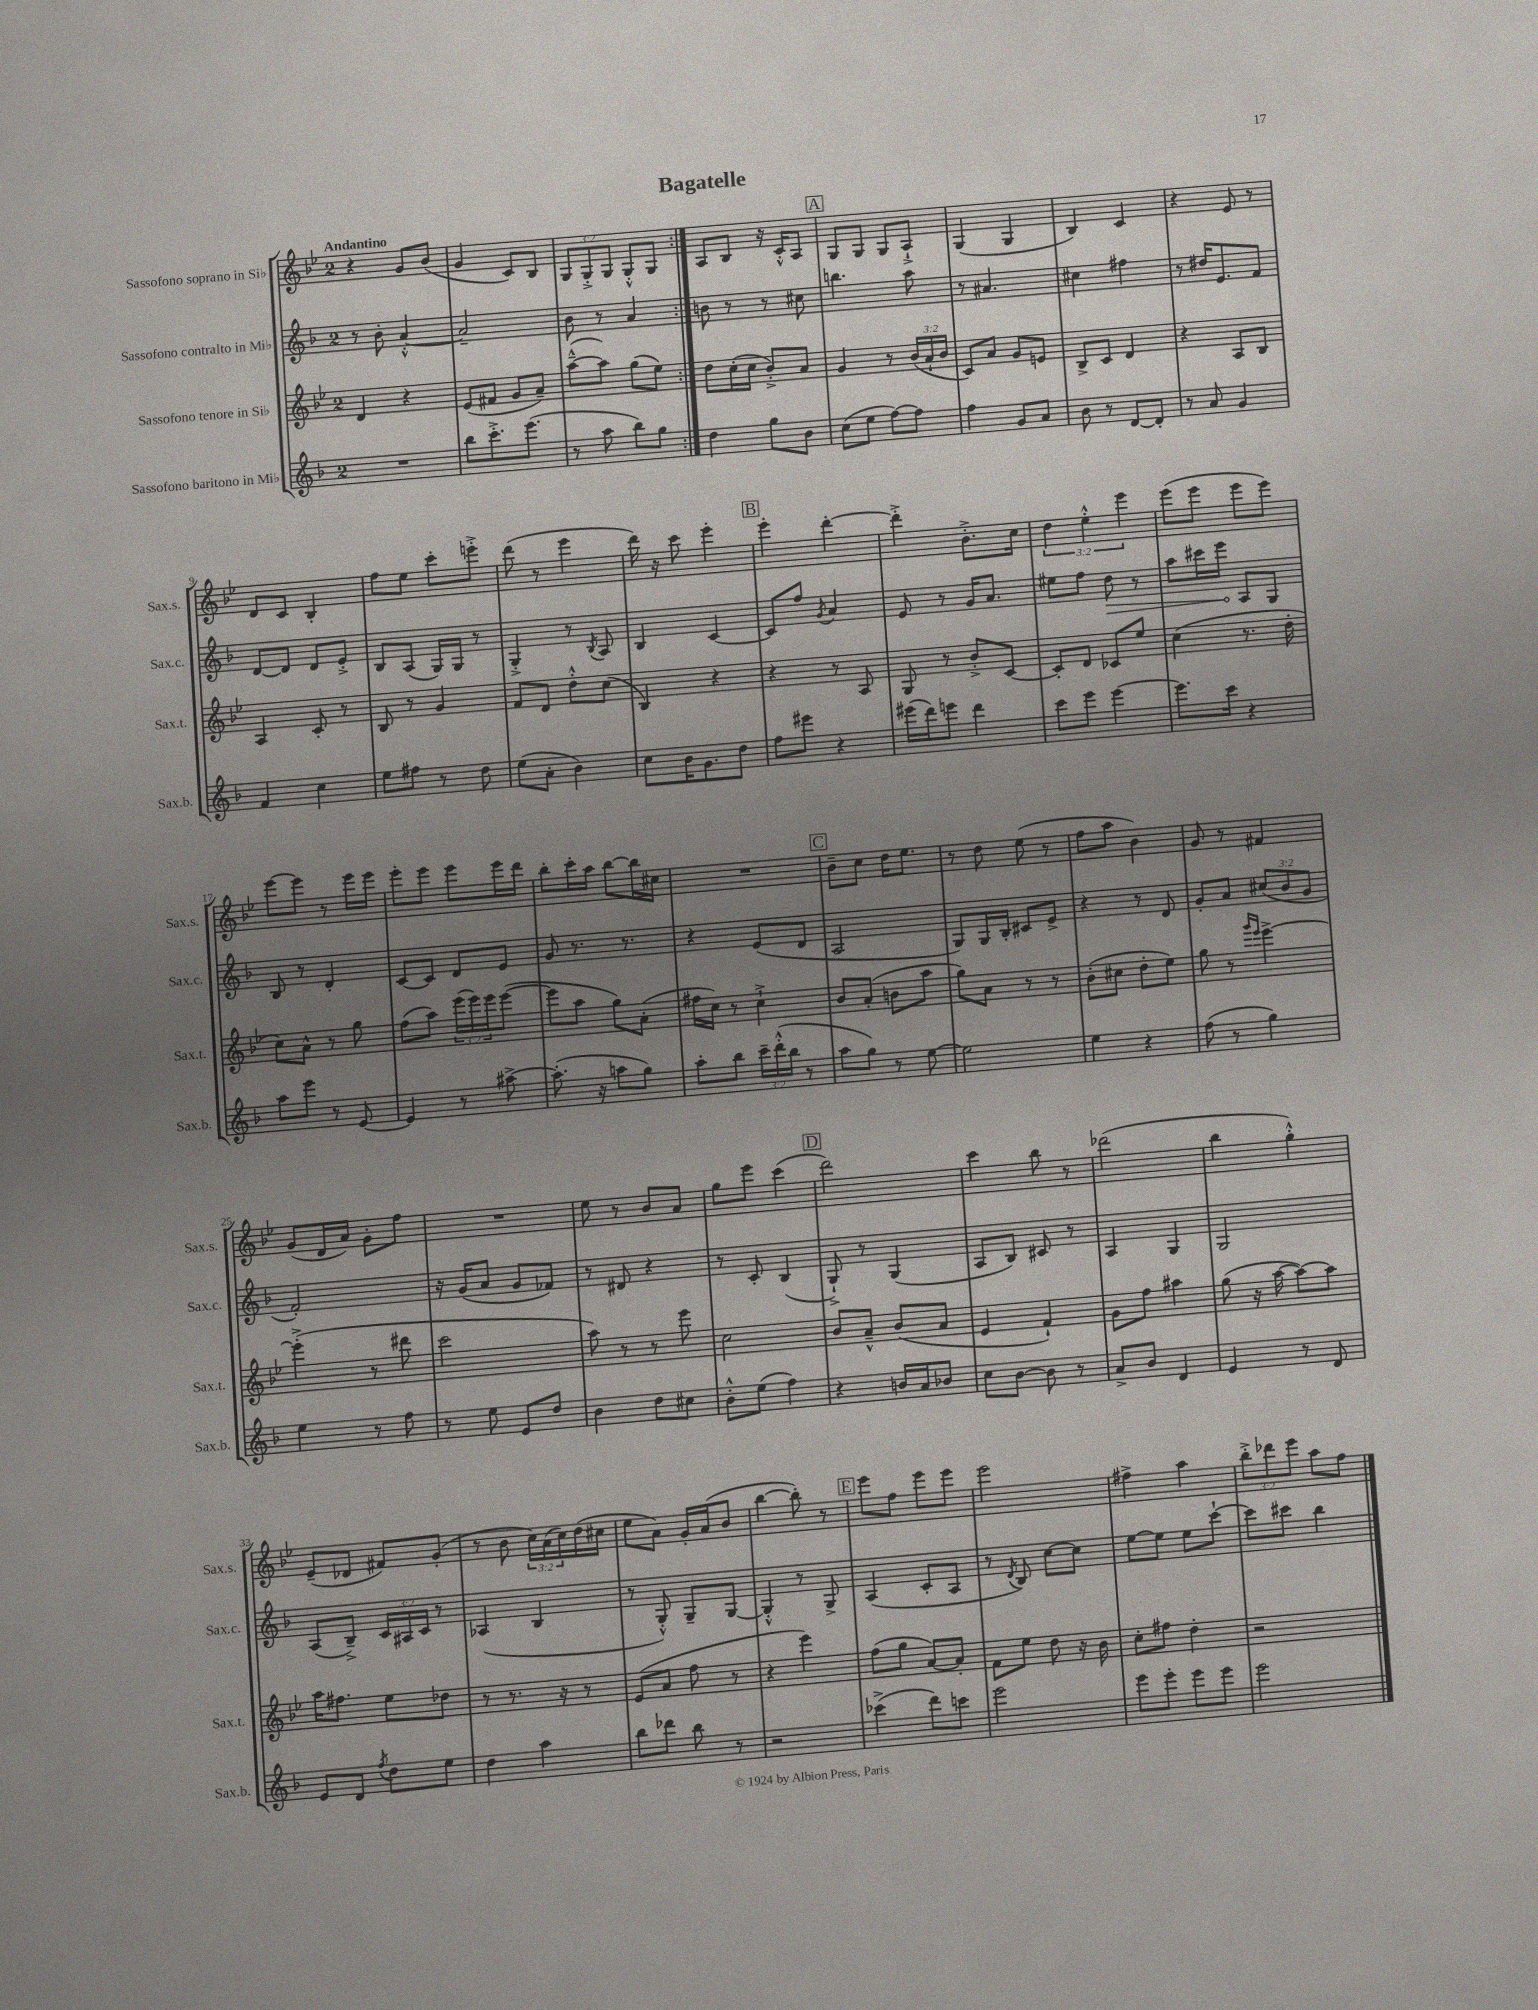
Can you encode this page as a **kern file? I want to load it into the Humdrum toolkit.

**kern	**kern	**kern	**dynam	**kern
*part4	*part3	*part2	*part2	*part1
*staff4	*staff3	*staff2	*staff2	*staff1
*I"Sassofono baritono in Mi♭	*I"Sassofono tenore in Si♭	*I"Sassofono contralto in Mi♭	*	*I"Sassofono soprano in Si♭
*I'Sax.b.	*I'Sax.t.	*I'Sax.c.	*	*I'Sax.s.
*clefG2	*clefG2	*clefG2	*	*clefG2
*k[b-]	*k[b-e-]	*k[b-]	*	*k[b-e-]
*M2/4	*M2/4	*M2/4	*	*M2/4
=1	=1	=1	=1	=1
!	!	!	!	!LO:TX:a:B:t=Andantino
2r	4d/	8r	.	4r
.	.	8b-'\	.	.
.	4r	[4a'^^/	.	8g/L
.	.	.	.	(8b-/J
=2	=2	=2	=2	=2
8bb-\L	(8e-/L	2a~/]	.	4g/
8.ccc'^\	8f#X/J	.	.	.
.	8g/L	.	.	8c/L)
(8.eee\J	.	.	.	.
.	8a~/J)	.	.	8B-/J
=3	=3	=3	=3	=3
8r	([8aa~^^\L	8b-\	.	12G/L
.	.	.	.	12G'^/
8aa\	8aa\J])	8r	.	.
.	.	.	.	12G/J
8bb-\L)	(8gg\L	4a/	.	8G'^^/L
8gg\J	8ee-\J)	.	.	8G/J
=4:|!	=4:|!	=4:|!	=4:|!	=4:|!
4dd\	8dd\L	8bn\	.	8A/L
.	(16cc'\L	8r	.	8B-/J
.	16cc\JJ	.	.	.
8gg\L	8b-'^/L)	8r	.	16r
.	.	.	.	16c'^^/KL
8b-\J	8a/J	8cc#X\	.	8A/J
!!LO:REH:place=s1:t=A
=5	=5	=5	=5	=5
(8cc\L	4g/	4.bbn\	.	8G/L
8ee\J	.	.	.	8G/J
[8ff\L)	8r	.	.	8G/L
8ff\J]	(24b-/LL	8aa\	.	8A`^/J
.	24a`/	.	.	.
.	24b-/JJ	.	.	.
=6	=6	=6	=6	=6
4ff\	8c/L)	8r	.	(4G/
.	8a/J	4.a#X/	.	.
8g/L	8g/L	.	.	4G/
8a/J	8en/J	.	.	.
=7	=7	=7	=7	=7
8b-\	8B-^/L	4cc#X\	.	4B-/)
8r	8c/J	.	.	.
[8d/L	4d/	4ff#X\	.	4c/
8d'/J]	.	.	.	.
=8	=8	=8	=8	=8
8r	4r	8r	.	4r
8a/	.	16dd#X/KL	.	.
.	.	8.e/	.	.
4g/	8A/L	.	.	8e-/
.	8B-/J	8f/J	.	8r
!!LO:LB:g=z
=9	=9	=9	=9	=9
4f/	4A/	[8d/L	.	8d/L
.	.	8d/J]	.	8c/J
4cc\	8c'/	8d/L	.	4B-'/
.	8r	8e'^/J	.	.
=10	=10	=10	=10	=10
8ee\L	8B-/	8B-/L	.	8ff\L
8ff#X\J	8r	(8A/J	.	8ee-\J
8r	4g/	16G/LL)	.	8ccc'\L
.	.	16G/JJ	.	.
8dd\	.	8r	.	8eeen'^\J
=11	=11	=11	=11	=11
(8ee\L	8f/L	4G'^/	.	(8ddd\
8a'\J	8d/J	.	.	8r
4b-\)	8dd'^^\L	8r	.	4eee-\
.	.	8qB-/	.	.
.	(8cc\J	8A/	.	.
=12	=12	=12	=12	=12
8cc\L	4B-/)	4B-/	.	16ddd\)
.	.	.	.	16r
16b-\K	.	.	.	8ccc\
8.g\	.	.	.	.
.	4r	[4c/	.	4eee-'\
8dd\J	.	.	.	.
!!LO:REH:place=s1:t=B
=13	=13	=13	=13	=13
8ff\L	4r	8c/L]	.	4eee-'\
8eee#X\J	.	8ff/J	.	.
.	.	8qg/	.	.
4r	8r	4a/	.	[4ddd'\
.	8A/	.	.	.
=14	=14	=14	=14	=14
(16eee#X\LL	8G/	8e/	.	4ddd'^\]
16ddd\J)	.	.	.	.
8eeen\J	8r	8r	.	.
4ddd\	8b-'^/L	16g/KL	.	8.b-'^\L
.	.	8.a/J	.	.
.	[8c/J	.	.	.
.	.	.	.	16cc\Jk
=15	=15	=15	=15	=15
8ccc\L	8c'/L]	8ee#X\L	.	6dd\
8eee\J	8d/J	8ff\J	.	.
.	.	.	.	6ee-'^^\
!	!	!	!LO:HP:b	!
[4eee\	8c-X/L	8dd\	>	.
.	.	.	.	6eee-\
.	8ee-/J	8r	.	.
=16	=16	=16	=16	=16
8.eee\L]	(4cc\	8aa\L	.	(8eee-\L
.	.	16ccc#X\L	.	8eee-\J
16ccc\Jk	.	16eee\JJ	.	.
4r	8.r	8A/L	]	8eee-\L
.	.	8G/J	.	8eee-\J)
.	16dd'\	.	.	.
!!LO:LB:g=z
=17	=17	=17	=17	=17
8aa\L	8cc\L)	8B-/	.	[8eee-\L
8eee\J	8a^^\J	8r	.	8eee-\J]
8r	8r	4d'/	.	8r
[8e/	8gg\	.	.	16eee-\LL
.	.	.	.	16eee-\JJ
=18	=18	=18	=18	=18
4e/]	(8ff\L	[8c/L	.	8eee-'\L
.	8aa\J)	8c/J]	.	8eee-\J
8r	(24eee-\LL	8d/L	.	8eee-\L
.	24eee-\)	.	.	.
.	24eee-\J	.	.	.
[8aa#X^\	([8eee-\J	8e/J	.	16eee-\L
.	.	.	.	16ddd\JJ
=19	=19	=19	=19	=19
(8.aa#'\]	8eee-\L]	8g/	.	8bb-'\L
.	8aa\J	8.r	.	16ccc'\L
16r	.	.	.	16aa\JJ
8aan\L	8gg\L)	.	.	[8bb-\L
.	.	8.r	.	.
8gg\J)	(8a'\J	.	.	16bb-\L]
.	.	.	.	16cc#X\JJ
=20	=20	=20	=20	=20
8aa'\L	16ff#X\LL	4r	.	2r
.	16cc\JJ)	.	.	.
8bb-\J	8r	.	.	.
24ccc~\LL	4cc`^\	(8e/L	.	.
(24ddd'^^\	.	.	.	.
24bb-\JJ	.	.	.	.
8r	.	8d/J	.	.
!!LO:REH:place=s1:t=C
=21	=21	=21	=21	=21
8aa\L	8b-/L	2A/	.	8b-~\L
8gg\J)	(8a'/J	.	.	8cc\J
8r	8bn\L	.	.	16dd\KL
.	.	.	.	8.ee-\J
[8ee\	8aa\J	.	.	.
=22	=22	=22	=22	=22
2ee\]	8gg\L)	8G/L)	.	8r
.	8a\J	16G/L	.	8dd\
.	.	16B-'/JJ	.	.
.	8r	8c#X/L	.	(8ee-\
.	8r	8e^/J	.	8r
=23	=23	=23	=23	=23
4ee\	(8b-'\L	4r	.	8ff\L
.	8cc#X\J	.	.	8aa\J
4r	8dd'\L	8r	.	4b-\)
.	8ee-\J)	8d/	.	.
=24	=24	=24	=24	=24
(8ff\	8gg\	8g'/L	.	8g/
8r	8r	8a/J	.	8r
.	16qqggg/LL	.	.	.
.	16qqeee-/JJ	.	.	.
4gg\)	[4eee-^\	(12cc#X/L	.	4f#X/
.	.	12b-/	.	.
.	.	12g/J	.	.
!!LO:LB:g=z
=25	=25	=25	=25	=25
4ee\	(4eee-'^\]	2f'/)	.	(8g/L
.	.	.	.	16d/L
.	.	.	.	16a/JJ)
8r	8r	.	.	8g'\L
8ff\	8ddd#X\	.	.	8ff\J
=26	=26	=26	=26	=26
8r	2ccc\	16r	.	2r
.	.	(16g/KL	.	.
8ee\	.	8a/J	.	.
8e/L	.	8g/L	.	.
8dd/J	.	8f-X/J)	.	.
=27	=27	=27	=27	=27
4b-\	8aa\)	8r	.	8ee-\
.	8r	8d#X/	.	8r
8dd\L	8r	4r	.	8b-/L
8cc#X\J	8eee-\	.	.	8a/J
=28	=28	=28	=28	=28
8b-'^^\L	2cc\	8r	.	8gg\L
(8ee\J	.	8c'/	.	8eee-\J
4ff\)	.	(4B-/	.	(4ccc\
!!LO:REH:place=s1:t=D
=29	=29	=29	=29	=29
4r	8b-/L	8G`^/)	.	2ddd\)
.	8a~^^/J	8r	.	.
16bn/LL	(8b-/L	(4G/	.	.
16a/J	.	.	.	.
8b-X/J	8a/J	.	.	.
=30	=30	=30	=30	=30
8cc\L	4e-/	8A/L	.	4ccc\
[8b-\J	.	8B-/J)	.	.
8b-\]	4f`/)	8c#X/	.	8bb-\
8r	.	8r	.	8r
=31	=31	=31	=31	=31
8a^/L	8g\L	4A/	.	(2ddd-X\
8b-/J	8ff\J	.	.	.
4d/	4aa#X\	4G/	.	.
=32	=32	=32	=32	=32
4e/	(8gg\	2G/	.	4bb-\
.	16r	.	.	.
.	[16aa\	.	.	.
8r	8aa\L_)	.	.	4gg'^^\)
8d/	8aa\J]	.	.	.
!!LO:LB:g=z
=33	=33	=33	=33	=33
8e/L	16aa\KL	(8A/L	.	(8e-~/L
.	8.ff#X\J	.	.	.
8d/J	.	8B-~^/J)	.	8d-X/J
8qff/	.	.	.	.
8dd\L	8ee-\L	24c/LL	.	8f#X/L)
.	.	24A#X/	.	.
.	.	24c/JJ	.	.
8ee\J	8dd-X\J	8r	.	(8g'/J
=34	=34	=34	=34	=34
4dd\	8r	(4A-X/	.	8r
.	8.r	.	.	8b-\
4aa\	.	4B-/	.	24cc\LL)
.	.	.	.	(24a\
.	16r	.	.	.
.	.	.	.	24cc\)
.	8r	.	.	(16dd\
.	.	.	.	16cc#X\JJ
=35	=35	=35	=35	=35
8bb-\L	(8e-/L	8r	.	8ee-\L
8ddd-X\J	8a/J	8G'^^/)	.	8a\J)
8bb-\	8ff\	8G~/L	.	16g'/LL
.	.	.	.	(16a/J
8r	8r	[8G/J	.	8b-/J
=36	=36	=36	=36	=36
2r	4r	4G'^^/]	.	[4bb-\
.	4eee-\)	8r	.	8bb-'\])
.	.	8G^/	.	8r
!!LO:REH:place=s1:t=E
=37	=37	=37	=37	=37
(4ccc-X^\	(8ff\L	(4A/	.	8eee-\L
.	8gg\J	.	.	8ff\J
8ddd\L)	[8a/L)	8c'/L	.	8eee-\L
8cccn\J	8a'/J]	8A/J	.	8eee-\J
=38	=38	=38	=38	=38
2eee\	8f\L	8r	.	2eee-\
.	.	8qd/	.	.
.	8ee-\J	8B-/)	.	.
.	8dd\	[8cc\L	.	.
.	16r	8cc\J]	.	.
.	16b-\	.	.	.
=39	=39	=39	=39	=39
8eee\L	8cc'\L	[8ee\L	.	4ff#X^\
8eee'\J	8ff#X\J	8ee\J]	.	.
8eee\L	4dd'\	8ee\L	.	4aa\
8eee\J	.	[8ccc`\J	.	.
=40	=40	=40	=40	=40
2eee\	2r	8ccc\L]	.	12bb-'^\L
.	.	.	.	12ddd-X\
.	.	8ccc#X\J	.	.
.	.	.	.	12eee-\J
.	.	4bb-\	.	8aa\L
.	.	.	.	8ff\J
==	==	==	==	==
*-	*-	*-	*-	*-
